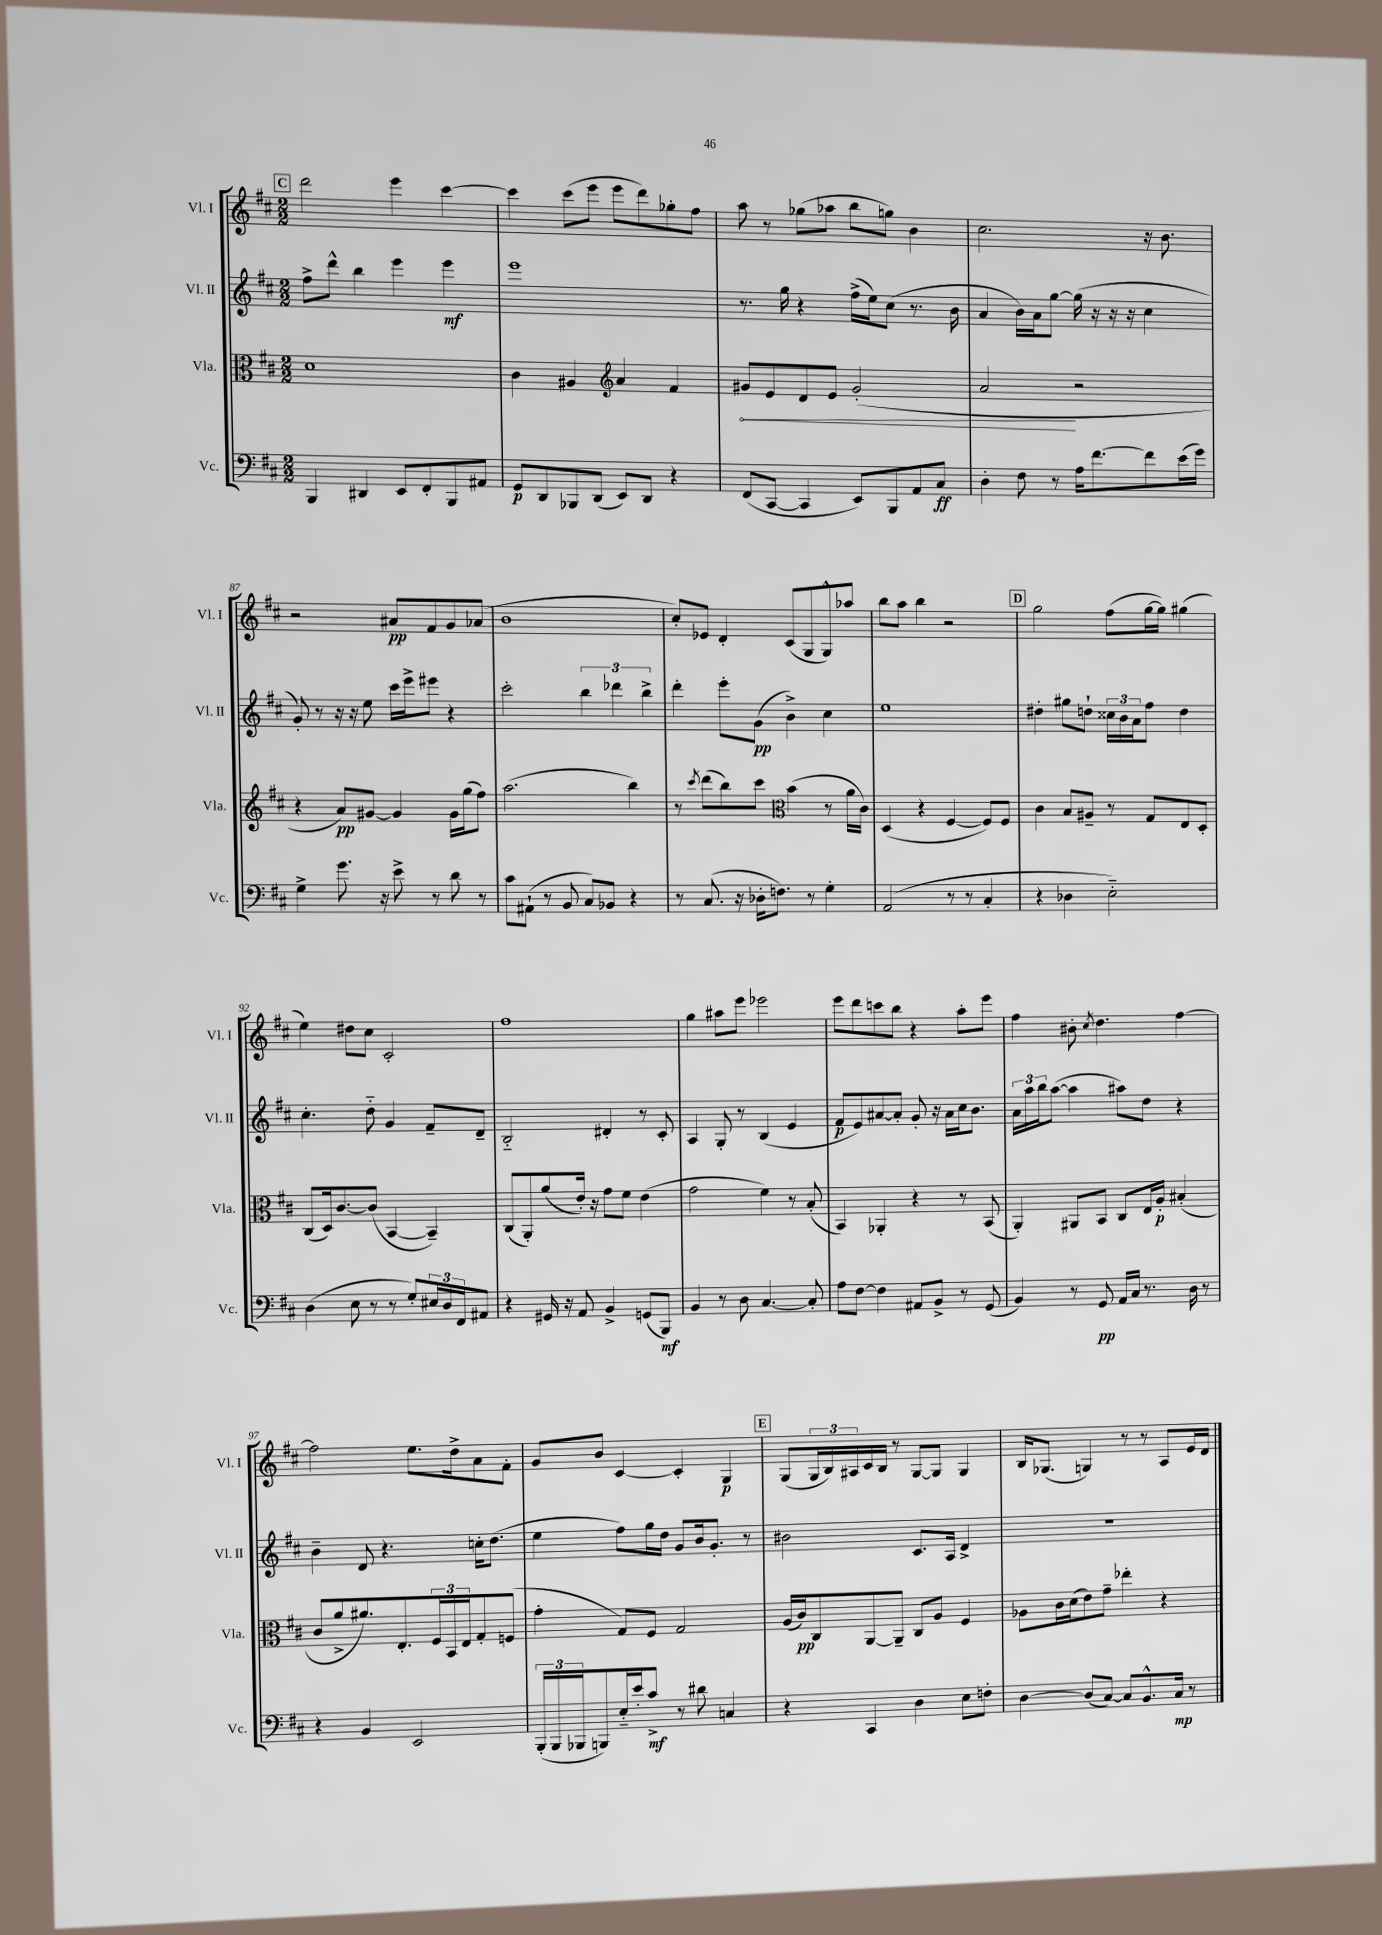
<<
\new StaffGroup <<
\new Staff = "s0" \with { instrumentName = "Vl. I" shortInstrumentName = "Vl. I" } {
    \clef treble \key d \major \numericTimeSignature \time 2/2
    \mark \markup { \box "C" } d'''2 e'''4 cis'''4~ |
    cis'''4 cis'''8( e'''8 e'''8 d'''8) ges''8-. fis''8 |
    a''8 r8 ges''8( aes''8 b''8 g''8) b'4 |
    cis''2. r16 b'8. |
    r2 ais'8\pp fis'8 g'8 aes'8( |
    b'1 |
    cis''8-.) ees'8 d'4-. cis'8( g8 g8-^) aes''8 |
    b''8 a''8 b''4 r2 |
    \mark \markup { \box "D" } g''2 fis''8( g''16~ g''16) gis''4( |
    e''4) dis''8 cis''8 cis'2-. |
    fis''1 |
    g''4 ais''8 e'''8 ees'''2 |
    e'''8 d'''8 c'''8 b''8 r4 a''8-. e'''8 |
    fis''4 bis'8-. \acciaccatura { cis''8 } d''4. fis''4~ |
    fis''2 e''8. d''16-> a'8 fis'8-. |
    g'8 b'8 cis'4~ cis'4-. g4\p |
    \mark \markup { \box "E" } g8( \tuplet 3/2 { g16 b16) ais16 } cis'16 b16 r8 g8~ g8 g4 |
    b16 ges8.( g4) r8 r8 a8 e'16 d'16 \bar "|." |
}
\new Staff = "s1" \with { instrumentName = "Vl. II" shortInstrumentName = "Vl. II" } {
    \clef treble \key d \major \numericTimeSignature \time 2/2
    \mark \markup { \box "C" } fis''8-> d'''8-^ b''4 e'''4 e'''4\mf |
    e'''1 |
    r8. g''16 r4 fis''16->( e''16) cis''8( r8. b'16 |
    a'4 b'16) a'16 g''8~ g''16( r16 r16 r16 cis''4 |
    g'8-.) r8 r16 r16 e''8 cis'''16 e'''16-> eis'''8 r4 |
    cis'''2-. \tuplet 3/2 { b''4 des'''4 b''4-> } |
    d'''4-. e'''8-. g'8\pp( b'4->) cis''4 |
    e''1 |
    \mark \markup { \box "D" } dis''4-. gis''8 d''8-! \tuplet 3/2 { cisis''16 b'16 a'16 } fis''8 d''4 |
    cis''4.-. d''8-_ g'4 fis'8-- d'8-- |
    b2-_ dis'4-. r8 cis'8-. |
    a4 g8-. r8 b4( e'4 |
    fis'8\p e'8) ais'8~ ais'8-. g'8-. r16 ais'16 cis''16 b'8. |
    \tuplet 3/2 { a'16 a''16 b''16 } a''8~( a''4 ais''8) d''8 r4 |
    b'4-- d'8 r4. c''16-. d''8.( |
    e''4 fis''8) g''16 d''16 g'8 b'16 g'8.-. r8 |
    \mark \markup { \box "E" } bis'2 cis'8. a16 d'4-> |
    R1 \bar "|." |
}
\new Staff = "s2" \with { instrumentName = "Vla." shortInstrumentName = "Vla." } {
    \clef alto \key d \major \numericTimeSignature \time 2/2
    \mark \markup { \box "C" } d'1 |
    cis'4 ais4 \clef treble a'4 fis'4 |
    \once \override Hairpin.circled-tip = ##t gis'8\< e'8 d'8 e'8 gis'2-.( |
    a'2\! r2 |
    r4 a'8\pp) gis'8~ gis'4 gis'16 g''16( fis''8) |
    a''2.( b''4) |
    r8 \acciaccatura { cis'''8 } d'''8( b''8) cis'''8 \clef alto b'4( r8 a'16 cis'16) |
    d4( r4 fis4~ fis8) fis8 |
    \mark \markup { \box "D" } cis'4 b8 ais8-- r8 g8 e8 d8-. |
    cis8( d16) cis'8.~ cis'8( b,4~ b,4--) |
    cis8( a,8-.) a'8( e'16-.) r16 g'8 fis'8 e'4( |
    g'2 fis'4) r8 b8-.( |
    b,4) aes,4-. r4 r8 b,8( |
    a,4-.) ais,8 b,8 cis8 e16 a16-.\p bis4-.( |
    cis'8 a'8-> ais'8.) e8.-. \tuplet 3/2 { fis16 b,16 e16 } g8-. f8( |
    g'4-. g8) fis8 g2 |
    \mark \markup { \box "E" } a16( cis'16\pp) cis8 a,8~ a,8-- cis8 a8 fis4 |
    aes8 cis'16 d'16( e'8) g'8-- ees''4-. r4 \bar "|." |
}
\new Staff = "s3" \with { instrumentName = "Vc." shortInstrumentName = "Vc." } {
    \clef bass \key d \major \numericTimeSignature \time 2/2
    \mark \markup { \box "C" } b,,4 dis,4 e,8 fis,8-. b,,8 ais,8 |
    g,8\p d,8 bes,,8 d,8( e,8) d,8 r4 |
    fis,8( cis,8~ cis,4 e,8) b,,8 a,8 cis8\ff |
    d4-. fis8 r8 a16 fis'8.~ fis'8 e'16( g'16) |
    g4-> g'8. r16 e'8-> r8 d'8 r8 |
    cis'8 ais,8-!( r8 b,8 cis8) bes,8 r4 |
    r8 cis8.( r16 des16-. f8.) r8 g4-. |
    a,2( r8 r8 cis4-. |
    \mark \markup { \box "D" } r4 des4 e2-_) |
    d4( e8 r8 r8 g8-.) \tuplet 3/2 { eis16 d16 fis,16 } ais,8 |
    r4 gis,16 r16 a,8 b,4-> g,8( b,,8\mf) |
    b,4 r8 d8 cis4.~ cis8-. |
    a8 fis8~ fis4 ais,8 b,8-> r8 g,8( |
    b,4) r8 g,8\pp a,16 cis16 r8. d16 r8 |
    r4 b,4 e,2 |
    \tuplet 3/2 { b,,16-.( b,,16 bes,,16 } b,,8) e16-_ e'16-. cis'8->\mf r8 dis'8 c4 |
    \mark \markup { \box "E" } r4 cis,4 d4 e8 f8-. |
    d4~ d8( cis8~) cis8 b,8.-^ cis16\mp r8 \bar "|." |
}
>>
>>
\layout { \context { \Score currentBarNumber = #83 } }
